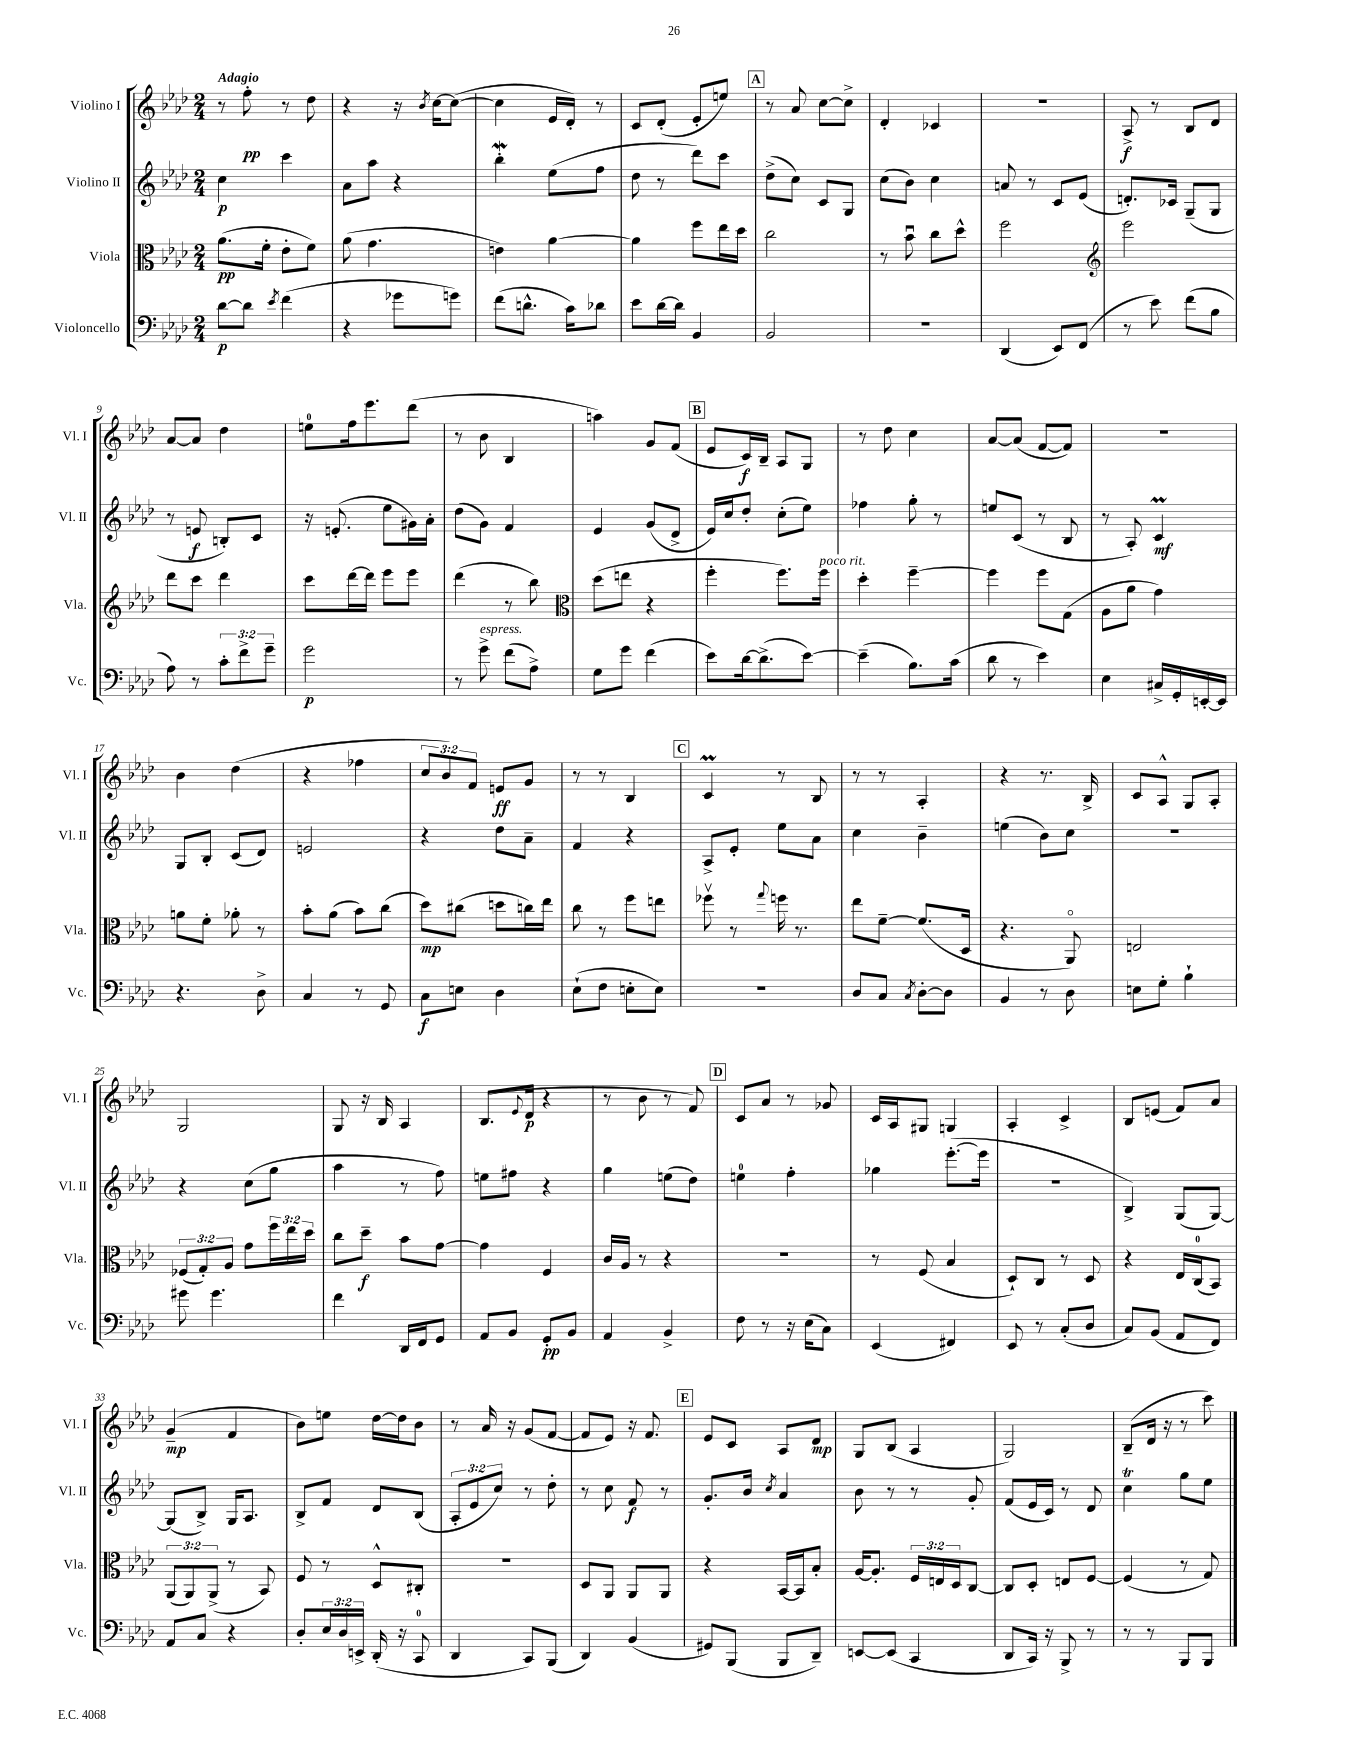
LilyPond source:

<<
\new StaffGroup <<
\new Staff = "s0" \with { instrumentName = "Violino I" shortInstrumentName = "Vl. I" } {
    \clef treble \key aes \major \numericTimeSignature \time 2/4 \override Staff.TupletNumber.text = #tuplet-number::calc-fraction-text \tempo "Adagio"
    r8 f''8-.\pp r8 des''8 |
    r4 r16 \acciaccatura { bes'8 } c''16~ c''8~( |
    c''4 ees'16 des'16-.) r8 |
    c'8 des'8-.( ees'8-. e''8) |
    \mark \markup { \box "A" } r8 aes'8 c''8~ c''8-> |
    des'4-. ces'4 |
    R2 |
    aes8->\f r8 bes8 des'8 |
    aes'8~ aes'8 des''4 |
    e''8-0 f''16 ees'''8. des'''8( |
    r8 bes'8 bes4 |
    a''4) g'8 f'8( |
    \mark \markup { \box "B" } ees'8 c'16\f) bes16-- aes8 g8 |
    r8 des''8 c''4 |
    aes'8~ aes'8( f'8~ f'8) |
    r2 |
    bes'4 des''4( |
    r4 fes''4 |
    \tuplet 3/2 { c''8 bes'8) f'8 } e'8\ff g'8 |
    r8 r8 bes4 |
    \mark \markup { \box "C" } c'4\prall r8 bes8 |
    r8 r8 aes4-. |
    r4 r8. bes16-> |
    c'8 aes8-^ g8 aes8-. |
    g2 |
    g8 r16 bes16 aes4 |
    bes8.( \appoggiatura { ees'8 } des'16\p r4 |
    r8 bes'8 r8 f'8) |
    \mark \markup { \box "D" } c'8 aes'8 r8 ges'8 |
    c'16 aes16 gis8 g4 |
    aes4-. c'4-> |
    bes8 e'8( f'8) aes'8 |
    g'4--\mp( f'4 |
    bes'8) e''8 des''16~ des''16 bes'8 |
    r8 aes'16 r16 g'8( f'8~ |
    f'8 ees'8) r16 f'8. |
    \mark \markup { \box "E" } ees'8 c'8 aes8 des'8\mp |
    g8 bes8( aes4 |
    g2) |
    bes8--( des'16 r16 r8 c'''8) \bar "|." |
}
\new Staff = "s1" \with { instrumentName = "Violino II" shortInstrumentName = "Vl. II" } {
    \clef treble \key aes \major \numericTimeSignature \time 2/4 \override Staff.TupletNumber.text = #tuplet-number::calc-fraction-text
    c''4\p c'''4 |
    aes'8 aes''8 r4 |
    bes''4-.\mordent ees''8( f''8 |
    des''8 r8 des'''8) c'''8 |
    \mark \markup { \box "A" } des''8->( c''8) c'8 g8 |
    c''8( bes'8) c''4 |
    a'8 r8 c'8 ees'8( |
    d'8.-.) ces'16 g8--( g8 |
    r8 e'8\f b8-.) c'8 |
    r16 e'8.-.( ees''8 gis'16) aes'16-. |
    des''8( g'8) f'4 |
    ees'4 g'8( des'8-> |
    \mark \markup { \box "B" } ees'16) c''16 des''8-. c''8-.( ees''8) |
    fes''4 g''8-. r8 |
    e''8 c'8( r8 bes8 |
    r8 aes8-.) c'4\prall\mf |
    g8 bes8-. c'8( des'8) |
    e'2 |
    r4 des''8 aes'8-- |
    f'4 r4 |
    \mark \markup { \box "C" } aes8-> ees'8-. ees''8 aes'8 |
    c''4 bes'4-- |
    e''4( bes'8) c''8 |
    R2 |
    r4 c''8( g''8 |
    aes''4 r8 f''8) |
    e''8 fis''8 r4 |
    g''4 e''8( des''8) |
    \mark \markup { \box "D" } e''4-0 f''4-. |
    ges''4 ees'''8.~-.( ees'''16 |
    R2 |
    bes4->) g8( g8~) |
    g8( bes8->) g16 aes8. |
    bes8-> f'8 des'8 bes8( |
    \tuplet 3/2 { aes8-. ees'8 c''8) } r8 des''8-. |
    r8 c''8 f'8\f r8 |
    \mark \markup { \box "E" } g'8.-. bes'16 \acciaccatura { c''8 } aes'4 |
    bes'8 r8 r8 g'8-. |
    f'8( ees'16 c'16) r8 des'8 |
    c''4\trill g''8 ees''8 \bar "|." |
}
\new Staff = "s2" \with { instrumentName = "Viola" shortInstrumentName = "Vla." } {
    \clef alto \key aes \major \numericTimeSignature \time 2/4 \override Staff.TupletNumber.text = #tuplet-number::calc-fraction-text
    aes'8.\pp( f'16-. ees'8-. f'8) |
    aes'8( g'4. |
    e'4) aes'4~ |
    aes'4 f''8 ees''16 des''16 |
    \mark \markup { \box "A" } c''2 |
    r8 bes'8\downbow c''8 des''8-^ |
    f''2 |
    \clef treble ees'''2 |
    des'''8 c'''8 des'''4 |
    c'''8 des'''16~ des'''16 ees'''8 ees'''8 |
    des'''4( r8 bes''8) |
    \clef alto des''8( e''8 r4 |
    \mark \markup { \box "B" } f''4-. f''8.) f''16^\markup { \italic "poco rit." } |
    des''4-. f''4~-- |
    f''4 f''8 g8( |
    aes8 aes'8 g'4) |
    a'8 f'8-. aes'8-. r8 |
    bes'8-. aes'8( bes'8) c''8( |
    des''8\mp) cis''8( d''8 c''16) ees''16 |
    c''8 r8 f''8 e''8 |
    \mark \markup { \box "C" } fes''8\upbow r8 \appoggiatura { g''8 } f''16 r8. |
    ees''8 f'8~-- f'8.( des16 |
    r4. aes,8\flageolet) |
    e2 |
    \tuplet 3/2 { fes8( g8-.) aes8 } g'8 \tuplet 3/2 { f''16 ees''16 des''16 } |
    c''8 des''8--\f bes'8 g'8~ |
    g'4 f4 |
    c'16 aes16 r8 r4 |
    \mark \markup { \box "D" } R2 |
    r8 f8( bes4 |
    des8-!) c8 r8 des8 |
    r4 ees16 c16-0( bes,8) |
    \tuplet 3/2 { aes,8( aes,8) aes,8->( } r8 bes,8) |
    f8 r8 des8-^ cis8-. |
    r2 |
    des8 aes,8 aes,8 aes,8 |
    \mark \markup { \box "E" } r4 bes,16~ bes,16 bes8-. |
    aes16~ aes8.-. \tuplet 3/2 { f16 e16 des16 } c8~ |
    c8 des8-. e8 f8~ |
    f4( r8 g8) \bar "|." |
}
\new Staff = "s3" \with { instrumentName = "Violoncello" shortInstrumentName = "Vc." } {
    \clef bass \key aes \major \numericTimeSignature \time 2/4 \override Staff.TupletNumber.text = #tuplet-number::calc-fraction-text
    des'8~\p des'8 \acciaccatura { ees'8 } f'4( |
    r4 ges'8 g'8) |
    f'8( d'8.-^ c'16) des'8 |
    ees'8 des'16~ des'16 bes,4 |
    \mark \markup { \box "A" } bes,2 |
    r2 |
    des,4( ees,8) f,8( |
    r8 ees'8) f'8( bes8 |
    aes8) r8 \tuplet 3/2 { c'8-. f'8-> g'8-- } |
    g'2\p |
    r8 g'8->^\markup { \italic "espress." } f'8( aes8->) |
    g8 g'8 f'4( |
    \mark \markup { \box "B" } ees'8) des'16~ des'8.->( ees'8~) |
    ees'4--( bes8.) c'16( |
    des'8 r8 ees'4) |
    ees4 cis16-> g,16-. e,16~-. e,16 |
    r4. des8-> |
    c4 r8 g,8 |
    c8\f e8 des4 |
    ees8-!( f8 e8-. e8) |
    \mark \markup { \box "C" } R2 |
    des8 c8 \acciaccatura { c8 } des8~-. des8 |
    bes,4 r8 des8 |
    e8 g8-. bes4-! |
    gis'8 gis'4. |
    f'4 des,16 f,16 g,8 |
    aes,8 bes,8 g,8-.\pp bes,8 |
    aes,4 bes,4-> |
    \mark \markup { \box "D" } f8 r8 r16 ees16( c8) |
    ees,4( fis,4) |
    ees,8 r8 c8-.( des8 |
    c8) bes,8( aes,8 f,8) |
    aes,8 c8 r4 |
    des8-. \tuplet 3/2 { ees16 des16 e,16-> } des,16-.( r16 c,8-0 |
    des,4 c,8) bes,,8( |
    des,4) bes,4( |
    \mark \markup { \box "E" } gis,8) bes,,8( bes,,8 des,8--) |
    e,8~ e,8( c,4 |
    des,8 c,16) r16 bes,,8-> r8 |
    r8 r8 bes,,8 bes,,8 \bar "|." |
}
>>
>>
